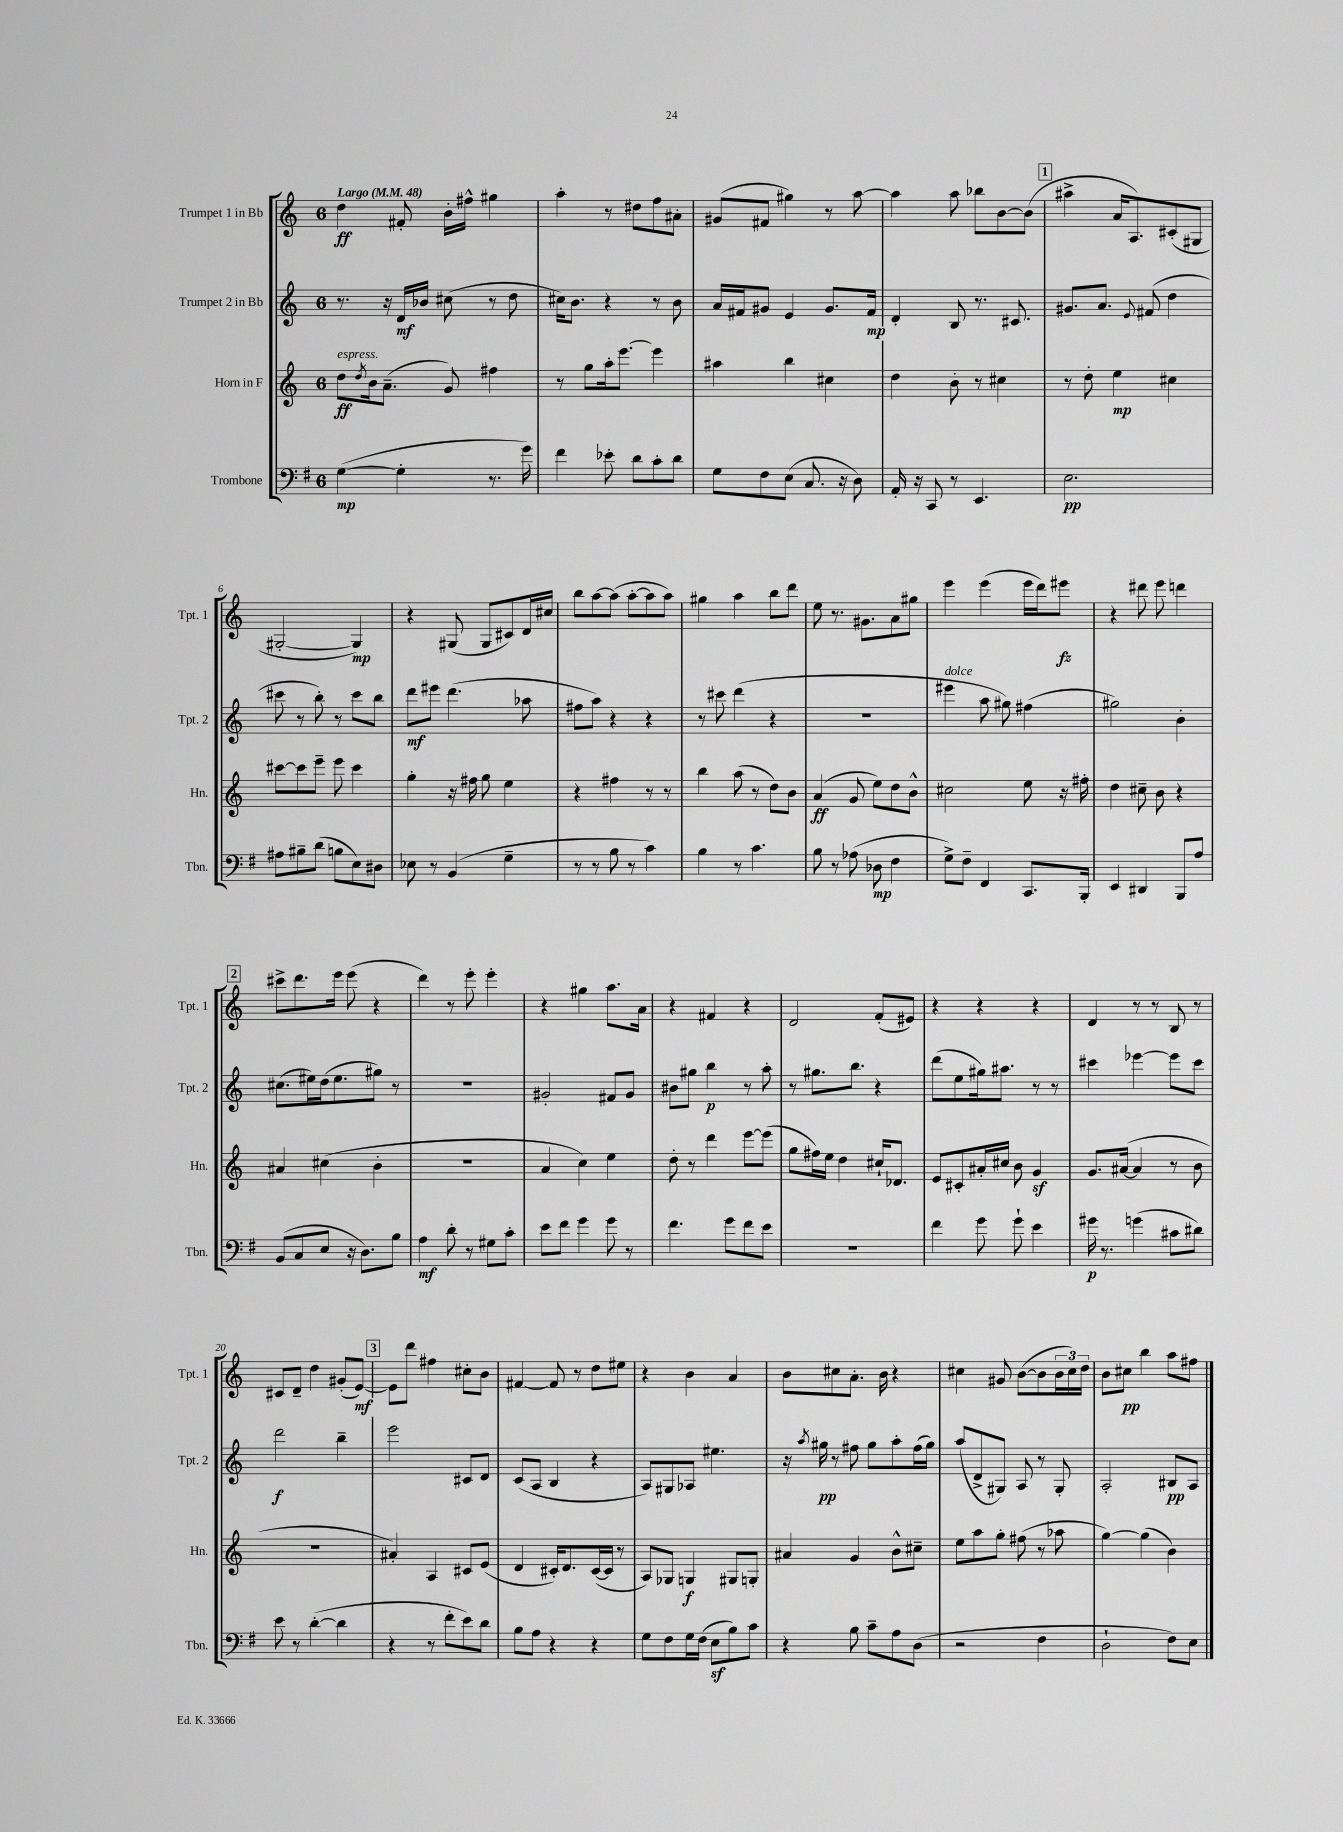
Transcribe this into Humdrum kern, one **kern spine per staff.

**kern	**kern	**kern	**kern
*staff4	*staff3	*staff2	*staff1
*clefF4	*clefG2	*clefG2	*clefG2
*k[f#]	*k[]	*k[]	*k[]
*M6/8	*M6/8	*M6/8	*M6/8
*MM48	*MM48	*MM48	*MM48
([4G	8dd	8.r	4dd
.	8qdd	.	.
.	16b	.	.
.	(8.a~	16r	.
4G']	.	16d	8f#'
.	.	16b-	.
.	8g)	(8cc#	16b'
.	.	.	16ff#^^
8.r	4ff#	8r	4gg#
.	.	8dd	.
16g)	.	.	.
=	=	=	=
4f#	8r	16cc#)	4aa'
.	.	8.b	.
.	8gg	.	.
8e-'	16aa'	4r	8r
.	[8.eee	.	.
8d	.	.	8dd#
8c'	4eee]	8r	8ff
8d	.	8b	8a#'
=	=	=	=
8G	4aa#	16a	(8g#
.	.	16f#	.
8F#	.	8g#	8f#
(8E	4bb	4e	4gg#)
8.C	.	.	.
.	4cc#	8.g#	8r
16r	.	.	.
8D)	.	.	[8aa
.	.	16f#	.
=	=	=	=
16AA'	4dd	4d'	4aa]
16r	.	.	.
8CC	.	.	.
8r	8b'	8B	8aa
4.EE	8r	8.r	8bb-
.	4cc#	.	[8b
.	.	8.c#	.
.	.	.	(8b]
=	=	=	=
2.E	8r	8.g#	4aa#^
.	8dd'	.	.
.	.	8.a	.
.	4ee	.	16a
.	.	.	8.A)
.	.	8qqe	.
.	.	(8f#	.
.	4cc#	4dd	(8c#'
.	.	.	8G#
=	=	=	=
8A#	[8ccc#	8ccc#	[2G#'
8B#~	8ccc#]	8r	.
(8d	8eee~	8bb')	.
8B	8eee	8r	.
8E)	4ccc#	8ccc#	4G#])
8D#	.	8bb	.
=	=	=	=
8E-	4gg'	8ddd	4r
8r	.	8eee#	.
(4BB	16r	(4.ddd	(8G#
.	16ff#	.	.
.	8gg	.	8G#
4G~	4ee	.	8c#)
.	.	8aa-	16d
.	.	.	16cc#
=	=	=	=
8r	4r	8ff#	8bb
8r	.	8aa)	[8aa
8B	4ff#	4r	(8aa]
8r	.	.	[8aa'
4c)	8r	4r	8aa]
.	8r	.	8aa)
=	=	=	=
4B	4bb	8r	4gg#
.	.	8ccc#	.
8r	(8aa	(4ddd	4aa
4.c	8r	.	.
.	8dd)	4r	8bb
.	8b	.	8ddd
=	=	=	=
8B	(4a	2.r	8ee
8r	.	.	8.r
(8A-	8g	.	.
.	.	.	8.g#
8D-	8ee)	.	.
4F#	8dd	.	8a
.	8b^^	.	8gg#
=	=	=	=
8G^)	2cc#	4eee#	4eee
8F#~	.	.	.
4FF#	.	8aa	(4eee
.	.	8gg#)	.
8.CC	8ee	(4ff#	16eee
.	.	.	16ddd)
.	16r	.	8eee#
16BBB'	16ff#'	.	.
=	=	=	=
4EE	4dd	2gg#)	4r
4DD#	8cc#~	.	8ddd#
.	8b	.	8eee
8BBB	4r	4b'	4ddd
8A	.	.	.
=	=	=	=
(8BB	4a#	(8.cc#	8ccc#^
8C	.	.	8.ddd
.	.	16ee#)	.
8E	(4cc#	(16dd	.
.	.	8.ee#	16eee
16r	.	.	(8eee
8.D)	.	.	.
.	4b'	8gg#)	4r
8B	.	8r	.
=	=	=	=
4A	2.r	2.r	4ddd)
8d'	.	.	8r
8r	.	.	8eee'
8G#	.	.	4eee'
8c'	.	.	.
=	=	=	=
8e	4a	2g#'	4r
8f#	.	.	.
4g	4cc)	.	4gg#
8g	4ee	8f#	8.aa
8r	.	8g#	.
.	.	.	16a
=	=	=	=
4.f#	8dd'	8b#	4r
.	8r	8gg#	.
.	4ddd	4bb	4f#
8g	.	.	.
8f#	[8eee	8r	4r
8e	(8eee]	8aa'	.
=	=	=	=
2.r	8gg	8r	2d
.	16ff#)	8.gg#	.
.	16ee	.	.
.	4dd	.	.
.	.	8.bb	.
.	16cc#`	4r	(8f'
.	8.d-	.	.
.	.	.	8e#)
=	=	=	=
4f#	8e	(8ddd	4r
.	8c#'	8ee	.
8g	16a#'	16gg#)	4r
.	16cc#	8.aa#	.
8g`	8b	.	.
4e	4g	8r	4r
.	.	8r	.
=	=	=	=
16g#	8.g	4ccc#	4d
8.r	.	.	.
.	([16a#	.	.
(4g	4a#]	[4eee-	8r
.	.	.	8r
8c#	8r	8eee-]	8B
8d#)	8b	8ccc#	8r
=	=	=	=
8e	2.r	2ddd	8c#
8r	.	.	8d~
([4d'	.	.	4dd
4d]	.	4bb~	(8g#'
.	.	.	[8e)
=	=	=	=
4r	4a#')	2eee	8e]
.	.	.	8ddd
8r	4A	.	4ff#
8f#'	.	.	.
8e)	8c#	8c#	8cc#'
8d	(8e	8d	8b
=	=	=	=
8B	4d	(8c	[4f#
8A	.	8A	.
4r	16c#')	4B	8f#]
.	8.d	.	.
.	.	.	8r
4r	([16c#	4r	8dd
.	16c#]	.	.
.	8r	.	8ee#
=	=	=	=
8G	8A)	8A)	4r
8F#	8G-	8G#	.
16G	4G	8A-	4b
(16F#	.	.	.
8E	.	4.ee#	.
8B)	8G#	.	4a
8c	8G'	.	.
=	=	=	=
4r	4a#	16r	8b
.	.	8qaa	.
.	.	16gg#	.
.	.	8r	8cc#
8B	4g	8ff#	8.a'
8c~	.	8gg#	.
.	.	.	16b
8A	8b^^	8aa'	4r
(8D	8cc#~	(16ff#	.
.	.	16gg#)	.
=	=	=	=
2r	8ee	(8aa	4cc#
.	8aa	8d^	.
.	8gg'	8G#)	8g#
.	(8ff#	8A	([8b
4F#	8r	8r	8b]
.	8aa-	8G#'	24b
.	.	.	24cc#)
.	.	.	24dd
=	=	=	=
2D`	[4gg)	2A'	8b
.	.	.	8cc#
.	(4gg]	.	4bb
8F#)	4b)	8B#	8aa
8E	.	8A	8ff#
==	==	==	==
*-	*-	*-	*-
